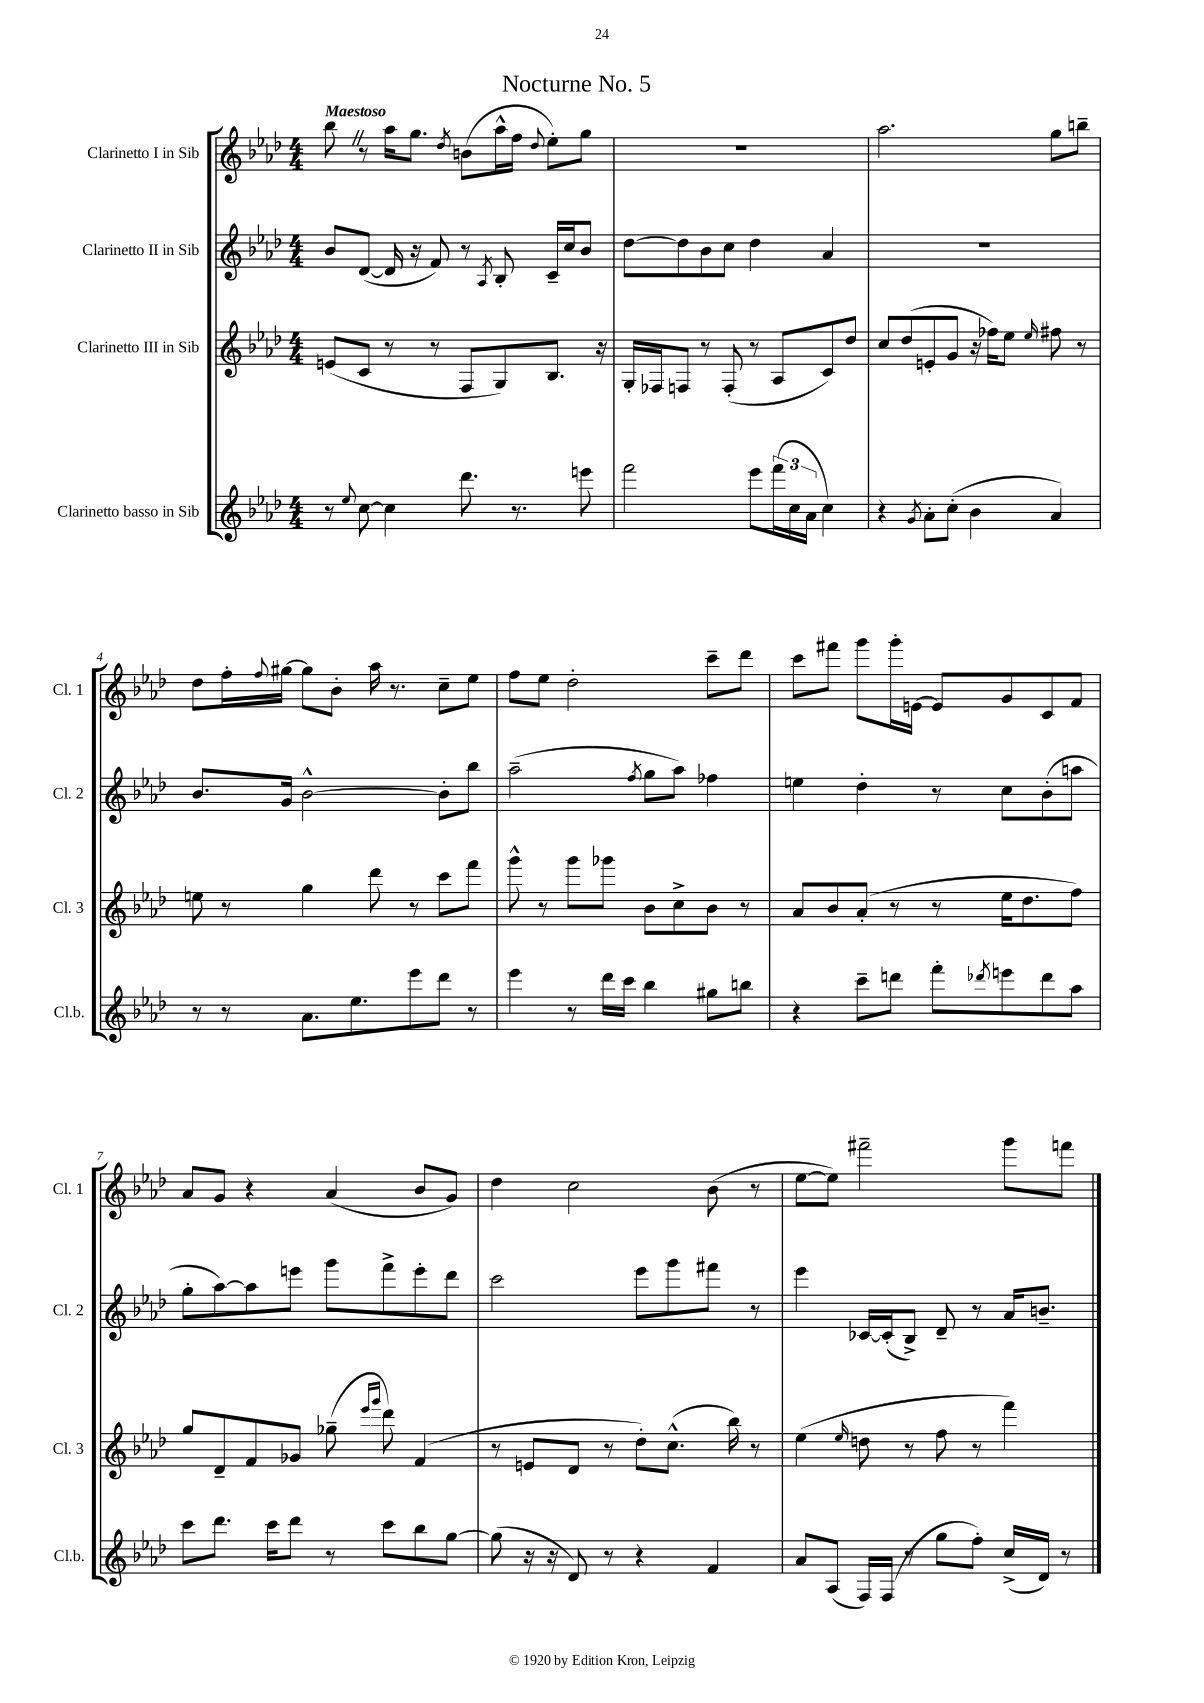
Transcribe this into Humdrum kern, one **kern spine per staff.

**kern	**kern	**kern	**kern
*staff4	*staff3	*staff2	*staff1
*clefG2	*clefG2	*clefG2	*clefG2
*k[b-e-a-d-]	*k[b-e-a-d-]	*k[b-e-a-d-]	*k[b-e-a-d-]
*M4/4	*M4/4	*M4/4	*M4/4
8r	(8e	8b-	8bb-
8qqee-	.	.	.
[8cc	8c	([8d-	8r
4cc]	8r	16d-]	16aa-
.	.	16r	8.gg
.	8r	8f)	.
.	.	.	8qdd-
8.ddd-	8F	8r	(8b
.	.	8qA-	.
.	8G)	8B-'	16aa-^^
8.r	.	.	16ff
.	.	.	8qqdd-
.	8.B-	16c~	8ee-')
.	.	16cc	.
8eee	.	8b-	8gg
.	16r	.	.
=	=	=	=
2fff	16G'	[8dd-	1r
.	16F-	.	.
.	8F	8dd-]	.
.	8r	8b-	.
.	(8F'	8cc	.
8eee-	8r	4dd-	.
(24fff	8A-	.	.
24cc	.	.	.
24a-	.	.	.
4cc)	8c)	4a-	.
.	8dd-	.	.
=	=	=	=
4r	8cc	1r	2.aa-
.	(8dd-	.	.
8qg	.	.	.
8a-'	8e'	.	.
(8cc'	8g	.	.
4b-	16r	.	.
.	16ff-)	.	.
.	8ee-	.	.
.	16qqee-	.	.
4a-)	8ff#	.	8gg
.	8r	.	8bb~
=	=	=	=
8r	8ee	8.b-	8dd-
8r	8r	.	16ff'
.	.	.	8qqff
.	.	16g	[16gg#
8.a-	4gg	[2b-^^	8gg#]
.	.	.	8b-'
8.ee-	.	.	.
.	8ddd-	.	16aa-
.	.	.	8.r
8eee-	8r	.	.
8ddd-	8ccc	8b-']	8cc~
8r	8fff	8bb-	8ee-
=	=	=	=
4eee-	8ggg^^	(2aa-~	8ff
.	8r	.	8ee-
8r	8ggg	.	2dd-'
16ddd-	8ggg-	.	.
16ccc	.	.	.
.	.	8qff	.
4bb-	8b-	8gg	.
.	8cc^	8aa-)	.
8gg#	8b-	4ff-	8ccc~
8bb	8r	.	8ddd-
=	=	=	=
4r	8a-	4ee	8ccc
.	8b-	.	8fff#
8ccc~	(8a-'	4dd-'	8ggg
8ddd	8r	.	16ggg'
.	.	.	[16e
8fff'	8r	8r	8e]
8qddd-	.	.	.
8eee	16ee-	8cc	8g
.	8.dd-	.	.
8ddd-	.	(8b-'	8c
8aa-	8ff)	8aa	8f
=	=	=	=
8ccc	8gg	8gg'	8a-
8.ddd-	8d-~	[8aa-)	8g
.	8f	8aa-]	4r
16ccc	.	.	.
8ddd-	8g-	8eee	.
8r	(8gg-~	8ggg	(4a-
.	16qqeee-	.	.
.	16qqggg	.	.
8ccc	8ddd-)	8fff^	.
8bb-	(4f	8eee'	8b-
[8gg	.	8ddd-	8g)
=	=	=	=
(8gg]	8r	2ccc	4dd-
16r	8e	.	.
16r	.	.	.
8d-)	8d-	.	2cc
8r	8r	.	.
4r	8dd-')	8eee-	.
.	(8.cc^^	8ggg	.
4f	.	8fff#	(8b-
.	16bb-)	.	.
.	8r	8r	8r
=	=	=	=
8a-	(4ee-	4eee-	[8ee-
(8A-	.	.	8ee-])
.	16qqee-	.	.
16F)	8dd	[16c-	2fff#~
(16F	.	(16c-']	.
8r	8r	8B-^)	.
8gg	8ff	8d-~	.
8ff')	8r	8r	.
(16cc^	4fff)	16a-	8ggg
16d-)	.	8.b~	.
8r	.	.	8fff
==	==	==	==
*-	*-	*-	*-
